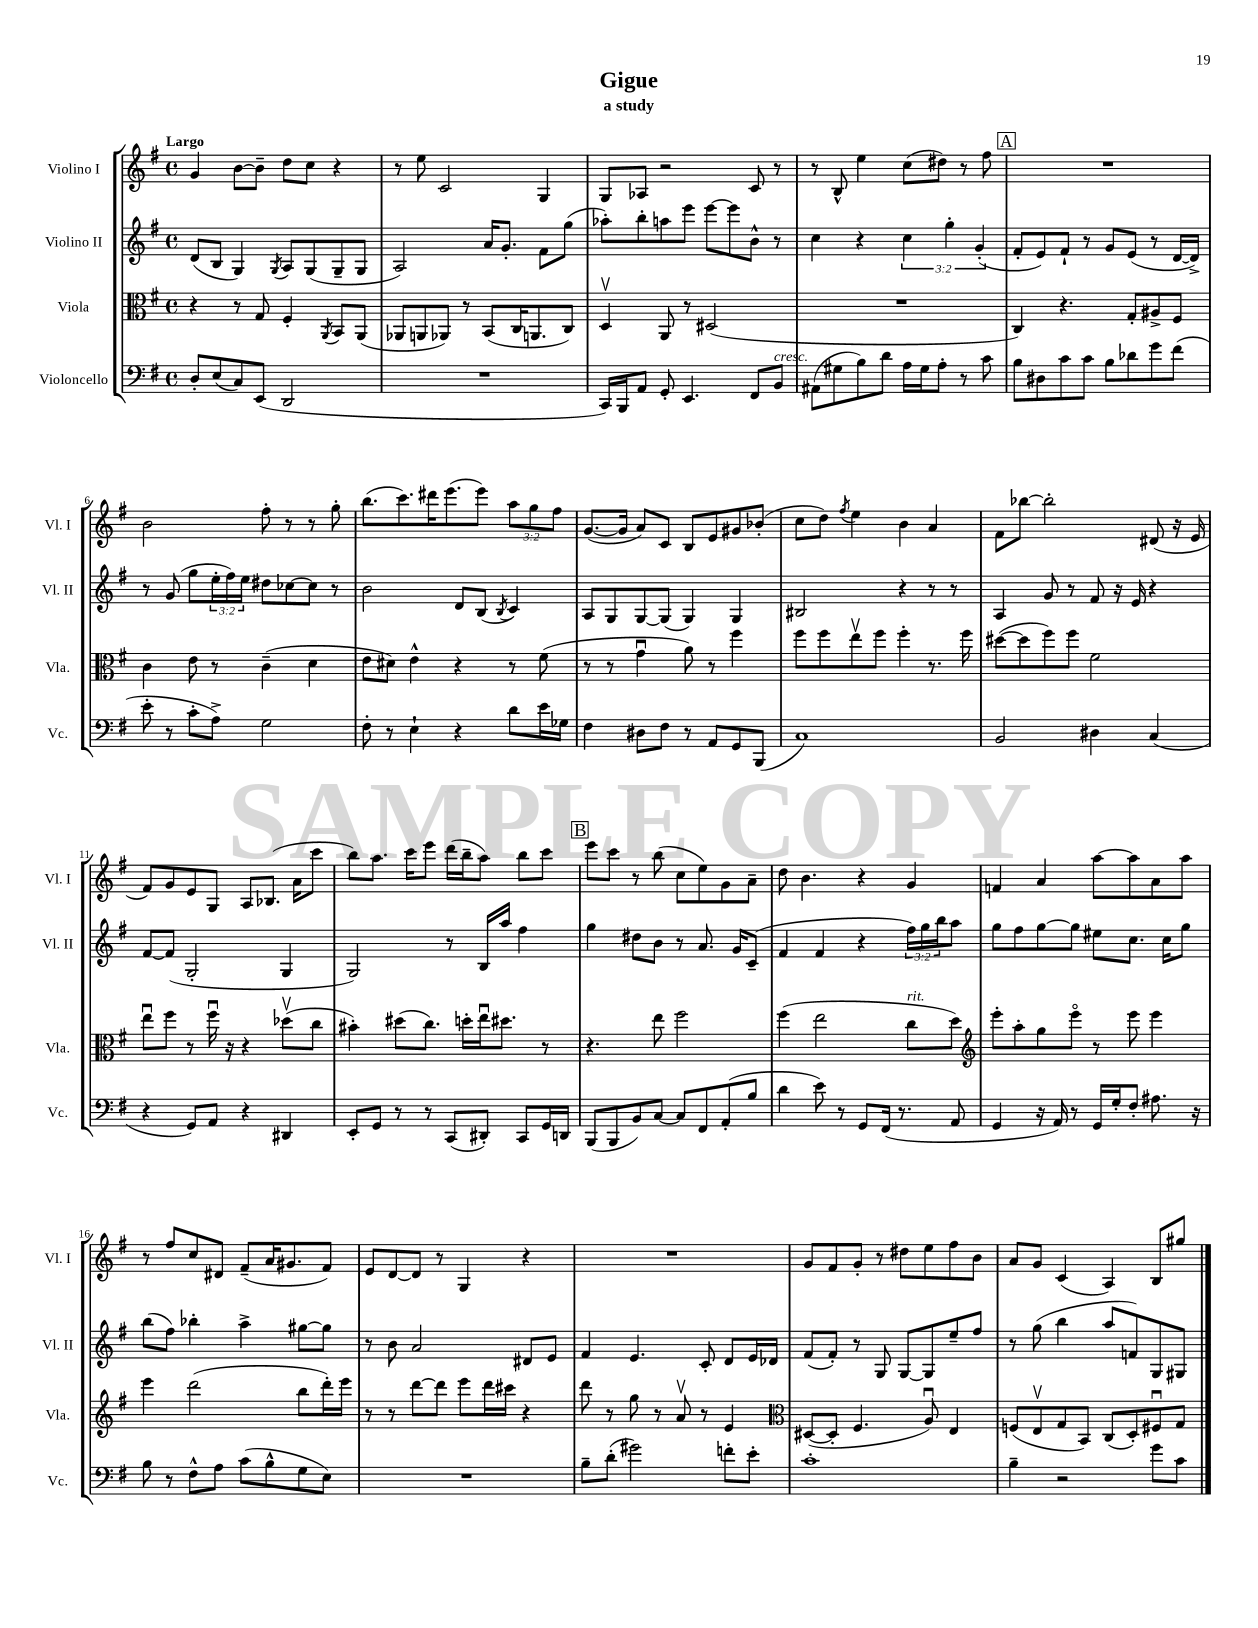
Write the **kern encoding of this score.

**kern	**kern	**kern	**kern
*part4	*part3	*part2	*part1
*staff4	*staff3	*staff2	*staff1
*I"Violoncello	*I"Viola	*I"Violino II	*I"Violino I
*I'Vc.	*I'Vla.	*I'Vl. II	*I'Vl. I
*clefF4	*clefC3	*clefG2	*clefG2
*k[f#]	*k[f#]	*k[f#]	*k[f#]
*M4/4	*M4/4	*M4/4	*M4/4
*met(c)	*met(c)	*met(c)	*met(c)
=1	=1	=1	=1
!	!	!	!LO:TX:a:B:t=Largo
8D'/L	4r	(8d/L	4g/
(8E/	.	8B/J	.
8C/)	8r	4G/)	[8b\L
(8EE/J	8G/	.	8b~\J]
.	.	8qG/	.
2DD/	4F#'/	8A/L	8dd\L
.	.	(8G/	8cc\J
.	8qAA/	.	.
.	8BB/L	8G~/	4r
.	(8AA/J	8G/J	.
=2	=2	=2	=2
1r	8AA-X/L	2A/)	8r
.	8AAn/	.	8ee\
.	8AA-X/J)	.	2c/
.	8r	.	.
.	(8BB/L	16a/KL	.
.	.	8.g'/J	.
.	16C/K	.	.
.	8.AAn/	.	.
.	.	8f#\L	4G/
.	8C/J)	(8gg\J	.
=3	=3	=3	=3
16CC/LL)	4Dv/	8aa-X'\L)	8G/L
16BBB/J	.	.	.
8AA/J	.	8bb'\	8A-X/J
8GG'/	8AA/	8aan\	2r
4.EE/	8r	8eee\J	.
.	(2D#X/	[8eee\L	.
.	.	8eee\]	.
8FF#/L	.	8b^^\J	8c/
!LO:TX:a:i:t=cresc.	!	!	!
8BB/J	.	8r	8r
=4	=4	=4	=4
(8AA#X\L	1r	4cc\	8r
8G#X\	.	.	8B^^/
8B\)	.	4r	4ee\
8d\J	.	.	.
16A\LL	.	6cc\	(8cc\L
16G#\J	.	.	.
8A'\J	.	.	8dd#X\J)
.	.	6gg'\	.
8r	.	.	8r
.	.	(6g'/	.
8c\	.	.	8ff#\
!!LO:REH:place=s1:t=A
=5	=5	=5	=5
8B\L	4C/)	8f#'/L	1r
8D#X\	.	8e/)	.
8c\	4.r	8f#`/J	.
8c\J	.	8r	.
8B\L	.	8g/L	.
8d-X\	8G'/L	(8e/J	.
8g\	8A#X^/	8r	.
(8f#\J	8F#/J	[16d/LL	.
.	.	16d^/JJ])	.
!!LO:LB:g=z
=6	=6	=6	=6
8e'\	4c\	8r	2b\
8r	.	(8g/	.
8c'\L	8e\	8gg\L	.
8A^\J)	8r	24ee'\L	.
.	.	24ff#\)	.
.	.	24ee\JJ	.
2G\	(4c~\	8dd#X\L	8ff#'\
.	.	[8cc-X\	8r
.	4d\	8cc-\J]	8r
.	.	8r	8gg'\
=7	=7	=7	=7
8F#'\	8e\L	2b\	(8.bb\L
8r	8d#X\J)	.	.
.	.	.	8.ccc\)
4E`\	4e^^\	.	.
.	.	.	16ddd#X\K
.	.	.	(8.eee\
4r	4r	8d/L	.
.	.	(8B/J	8eee\J)
.	.	8qB/	.
8d\L	8r	4c/)	12aa\L
.	.	.	12gg\
16e\L	(8f#\	.	.
.	.	.	12ff#\J
16G-X\JJ	.	.	.
=8	=8	=8	=8
4F#\	8r	8A/L	([8.g/L
.	8r	8G/	.
.	.	.	16g/Jk]
8D#X\L	4gu\	[8G/	8a/L)
8F#\J	.	(8G/J]	8c/J
8r	8a\)	4G/)	8B/L
8AA/L	8r	.	8e/
8GG/	4ff#\	4G/	8g#X/
(8BBB/J	.	.	(8b-X'/J
=9	=9	=9	=9
1C)	8ff#\L	2B#X/	8cc\L
.	8ff#\	.	8dd\J)
.	.	.	8qff#/
.	8eev\	.	4ee\
.	8ff#\J	.	.
.	4ff#'\	4r	4b\
.	8.r	8r	4a/
.	.	8r	.
.	16ff#\	.	.
=10	=10	=10	=10
2BB/	([8dd#X\L	4A/	8f#\L
.	8dd#\]	.	[8bb-X\J
.	8ff#\)	8g/	2bb-'\]
.	8ff#\J	8r	.
4D#X\	2f#\	8f#/	.
.	.	16r	.
.	.	16e/	.
(4C/	.	4r	(8d#X/
.	.	.	16r
.	.	.	16e/
!!LO:LB:g=z
=11	=11	=11	=11
4r	8eeu\L	[8f#/L	8f#/L)
.	8ff#\J	(8f#/J]	8g/
8GG/L)	8r	2G'/	8e/
8AA/J	16ff#u\	.	8G/J
.	16r	.	.
4r	4r	.	8A/L
.	.	.	(8.B-X/J
4DD#X/	(8dd-Xv\L	4G/	.
.	.	.	16a\KL
.	8cc\J	.	8ccc\J
=12	=12	=12	=12
8EE'/L	4b#X'\)	2G/)	8bb\L)
8GG/J	.	.	8.aa\J
8r	(8dd#X\L	.	.
.	.	.	16ccc\KL
8r	8.cc\J)	.	8eee\J
(8CC/L	.	8r	(16ddd\LL
.	16ddn'\LL	.	16bb~\J
8DD#X'/J)	16eeu\J	16B/LL	8aa\J)
.	8.dd#X\J	16aa/JJ	.
8CC/L	.	4ff#\	8bb\L
16GG/L	8r	.	8ccc\J
16DDn/JJ	.	.	.
!!LO:REH:place=s1:t=B
=13	=13	=13	=13
(8BBB/L	4.r	4gg\	8eee\L
8BBB/	.	.	8ccc\J
8BB/)	.	8dd#X\L	8r
[8C/J	8ee\	8b\J	(8bb\
8C/L]	2ff#\	8r	8cc\L
8FF#/	.	8.a/	8ee\)
(8AA'/	.	.	8g\
.	.	16g/KL	.
8B/J	.	(8c~/J	8a~\J
=14	=14	=14	=14
4d\	(4ff#\	4f#/	8dd\
.	.	.	4.b\
8e\)	2ee\	4f#/	.
8r	.	.	.
8GG/L	.	4r	4r
(16FF#/Jk	.	.	.
8.r	.	.	.
!	!LO:TX:a:i:t=rit.	!	!
.	8cc\L	24ff#\LL)	4g/
.	.	24gg\	.
.	.	24bb\J	.
8AA/	8dd\J)	8aa\J	.
=15	=15	=15	=15
*	*clefG2	*	*
4GG/	8eee'\L	8gg\L	4fn/
.	8aa'\	8ff#\	.
16r	8gg\	[8gg\	4a/
16AA/)	.	.	.
8r	8eee\J	8gg\J]	.
16GG/LL	8r	8ee#X\L	[8aa\L
16G'/J	.	.	.
8F#'/J	8eee\	8.cc\J	8aa\]
8.A#X\	4eee\	.	8a\
.	.	16cc\KL	.
.	.	8gg\J	8aa\J
16r	.	.	.
!!LO:LB:g=z
=16	=16	=16	=16
8B\	4eee\	(8bb\L	8r
8r	.	8ff#\J)	8ff#/L
8F#^^\L	(2ddd\	4bb-X'\	8cc/
8A\J	.	.	8d#X/J
(8c\L	.	4aa^\	(8f#~/L
8B^^\	.	.	16a/K
.	.	.	8.g#X/
8G\	8bb\L	[8gg#X\L	.
8E\J)	16ddd'\L)	8gg#\J]	8f#/J)
.	16eee\JJ	.	.
=17	=17	=17	=17
1r	8r	8r	8e/L
.	8r	8b\	[8d/
.	[8ddd\L	2a/	8d/J]
.	8ddd\J]	.	8r
.	8eee\L	.	4G/
.	16ddd\L	.	.
.	16ccc#X\JJ	.	.
.	4r	8d#X/L	4r
.	.	8e/J	.
=18	=18	=18	=18
8B~\L	8ddd\	4f#/	1r
(8d'\J	8r	.	.
2g#X\)	8gg\	4.e/	.
.	8r	.	.
.	8av/	.	.
.	8r	8c'/	.
8fn'\L	4e/	8d/L	.
8e'\J	.	16e/L	.
.	.	16d-X/JJ	.
=19	=19	=19	=19
*	*clefC3	*	*
1c'	([8D#X/L	(8f#/L	8g/L
.	8D#'/J]	8f#'/J)	8f#/
.	4.F#/	8r	8g'/J
.	.	8G/	8r
.	.	[8G/L	8dd#X\L
.	8Au/)	8G/]	8ee\
.	4E/	8ee~/	8ff#\
.	.	8ff#/J	8b\J
=20	=20	=20	=20
4B~\	(8Fn/L	8r	8a/L
.	8Ev/	(8gg\	8g/J
2r	8G/	4bb\	(4c/
.	8BB/J)	.	.
.	(8C/L	8aa/L	4A/)
.	8D'/)	8fn/)	.
8g\L	8F#Xu/	8G/	8B/L
8c\J	8G/J	8G#X/J	8gg#X/J
==	==	==	==
*-	*-	*-	*-
